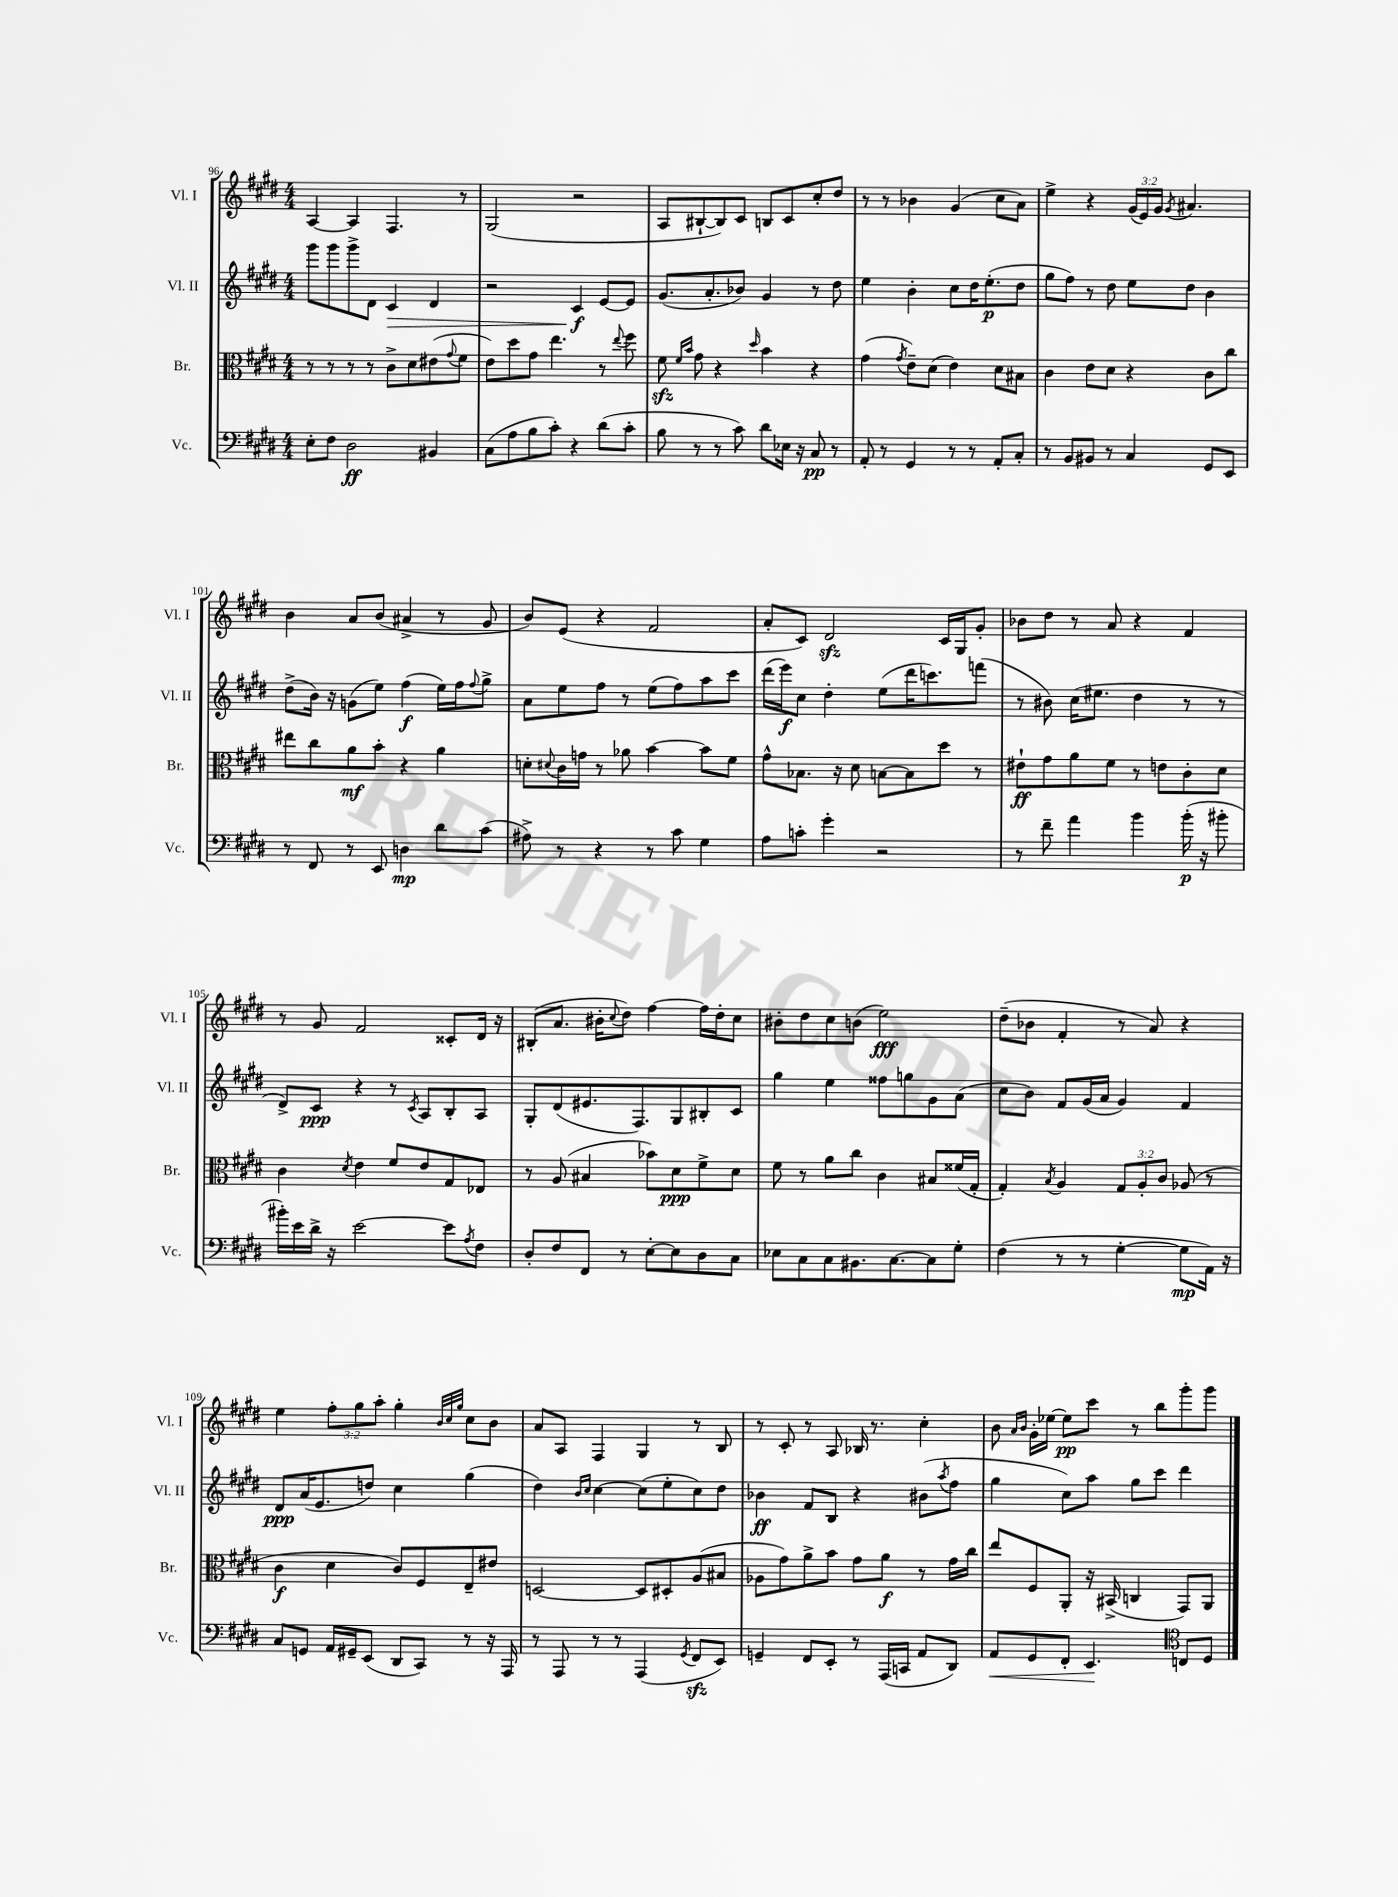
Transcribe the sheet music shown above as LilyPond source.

<<
\new StaffGroup <<
\new Staff = "s0" \with { instrumentName = "Vl. I" shortInstrumentName = "Vl. I" } {
    \clef treble \key e \major \numericTimeSignature \time 4/4 \override Staff.TupletNumber.text = #tuplet-number::calc-fraction-text
    a4~ a4 fis4. r8 |
    gis2( r2 |
    a8 bis8~-! bis8) cis'8 b8 cis'8 cis''8-. dis''8 |
    r8 r8 bes'4 gis'4( cis''8 a'8) |
    e''4-> r4 \tuplet 3/2 { gis'16( e'16) gis'16 } \acciaccatura { gis'8 } ais'4. |
    b'4 a'8 b'8( ais'4-> r8 gis'8 |
    b'8) e'8( r4 fis'2 |
    a'8-. cis'8) dis'2\sfz cis'16 gis16 gis'8-. |
    bes'8 dis''8 r8 a'8 r4 fis'4 |
    r8 gis'8 fis'2 cisis'8-. dis'16 r16 |
    bis8-.( a'8. bis'16-. \appoggiatura { cis''8 } dis''8) fis''4~ fis''16 dis''16-. cis''8 |
    bis'8-. dis''8 cis''8 b'8( e''2\fff) |
    dis''8--( bes'8 fis'4-. r8 a'8) r4 |
    e''4 \tuplet 3/2 { fis''8-. gis''8 a''8-. } gis''4-. \grace { b'32 cis''32 gis''32 } cis''8 b'8 |
    a'8 a8 fis4 gis4 r8 b8 |
    r8 cis'8-. r8 a8 bes16 r8. cis''4-. |
    b'8 \grace { a'16 b'16 } gis'16-. ees''16~ ees''8\pp cis'''8 r8 b''8 gis'''8-. gis'''8 \bar "|." |
}
\new Staff = "s1" \with { instrumentName = "Vl. II" shortInstrumentName = "Vl. II" } {
    \clef treble \key e \major \numericTimeSignature \time 4/4
    gis'''8 gis'''8 gis'''8-> dis'8 cis'4\> dis'4 |
    r2 cis'4\f\! e'8~ e'8 |
    gis'8.( a'8.-. bes'8) gis'4 r8 dis''8 |
    e''4 b'4-. cis''8 dis''16 e''8.-.\p( dis''8 |
    gis''8 fis''8) r8 dis''8 e''8 dis''8 b'4 |
    dis''8->( b'16) r16 g'8( e''8) fis''4\f( e''16) fis''16 \appoggiatura { fis''8 } gis''8-> |
    a'8 e''8 fis''8 r8 e''8( fis''8) a''8 cis'''8 |
    dis'''16( e'''16\f) cis''8 dis''4-. e''8( dis'''16 c'''8.) f'''8( |
    r8 bis'8) cis''16( eis''8. dis''4 r8 r8 |
    dis'8->) cis'8\ppp r4 r8 \acciaccatura { cis'8 } a8 b8-. a8 |
    gis8-. dis'8( eis'8. fis8.) gis8 bis8-. cis'8 |
    gis''4 e''4 fisis''8 g''8 gis'8 a'8( |
    cis''8 b'8) fis'8 gis'16( a'16 gis'4) fis'4 |
    dis'8\ppp a'16( e'8. d''8) cis''4 gis''4( |
    dis''4) \grace { b'16 cis''16 } cis''4~ cis''8( e''8-. cis''8) dis''8 |
    bes'4\ff fis'8 b8 r4 bis'8( \acciaccatura { a''8 } fis''8 |
    gis''4 cis''8) a''8 gis''8 cis'''8 dis'''4 \bar "|." |
}
\new Staff = "s2" \with { instrumentName = "Br." shortInstrumentName = "Br." } {
    \clef alto \key e \major \numericTimeSignature \time 4/4 \override Staff.TupletNumber.text = #tuplet-number::calc-fraction-text
    r8 r8 r8 r8 cis'8-> dis'8 eis'8( \appoggiatura { gis'8 } fis'8 |
    e'8) dis''8 gis'8 e''4. r8 \appoggiatura { e''8 } fis''8 |
    fis'8\sfz \grace { fis'16 b'16 } gis'8 r4 \grace { dis''16 } b'4 r4 |
    gis'4( \acciaccatura { gis'8 } e'8--) dis'8( e'4) dis'8 bis8 |
    cis'4 e'8 dis'8 r4 cis'8 cis''8 |
    eis''8 cis''8 a'8\mf b'8-. r4 a'4 |
    d'8-. \appoggiatura { dis'8 } cis'16 g'16 r8 aes'8 b'4~ b'8 fis'8 |
    gis'8-^ bes8. r16 dis'8 b8~ b8 dis''8 r8 |
    eis'8-!\ff gis'8 a'8 fis'8 r8 e'8 cis'8-. dis'8 |
    cis'4 \acciaccatura { dis'8 } e'4 fis'8 e'8 gis8 ees8 |
    r8 a8( bis4 bes'8) dis'8\ppp fis'8-> dis'8 |
    fis'8 r8 a'8 cis''8 cis'4 bis8 fisis'16( gis16-. |
    gis4-.) \acciaccatura { b8 } a4 \tuplet 3/2 { gis8 a8-. cis'8 } aes8( r8 |
    cis'4\f dis'4 cis'8) fis8 e8-- eis'8 |
    d2~ d8 dis8-. a8( bis8 |
    aes8 gis'8) a'8-> b'8 gis'8 a'8\f r8 gis'16 cis''16 |
    e''8 fis8 a,8-. r16 bis,16->( c4 gis,8) a,8 \bar "|." |
}
\new Staff = "s3" \with { instrumentName = "Vc." shortInstrumentName = "Vc." } {
    \clef bass \key e \major \numericTimeSignature \time 4/4
    e8-. fis8 dis2\ff bis,4 |
    cis8( a8 b8 cis'8-.) r4 dis'8( cis'8-. |
    b8 r8 r8 cis'8) dis'8 ees16 r16 cis8\pp r8 |
    a,8-. r8 gis,4 r8 r8 a,8-. cis8-. |
    r8 b,8 bis,8 r8 cis4 gis,8 e,8 |
    r8 fis,8 r8 e,8 d4\mp dis'8 cis'8( |
    ais8->) r8 r4 r8 cis'8 gis4 |
    a8 c'8-. gis'4-. r2 |
    r8 fis'8-- a'4 b'4 b'16-.\p( r16 bis'8-. |
    bis'16-.) e'16 dis'16-> r16 e'2~ e'8 \acciaccatura { a8 } fis8 |
    dis8-. fis8 fis,8 r8 e8~-. e8 dis8 cis8 |
    ees8 cis8 cis8 bis,8. cis8.~ cis8 gis8-. |
    fis4( r8 r8 gis4~-. gis8\mp a,16) r16 |
    cis8 g,8 a,16 gis,16-- e,8( dis,8 cis,8) r8 r16 a,,16 |
    r8 a,,8 r8 r8 a,,4( \acciaccatura { gis,8 } fis,8\sfz e,8) |
    g,4-- fis,8 e,8-. r8 a,,16( c,16 a,8 dis,8) |
    a,8\< gis,8 fis,8-. e,4.\! \clef tenor c8 dis8 \bar "|." |
}
>>
>>
\layout { \context { \Score currentBarNumber = #96 } }
